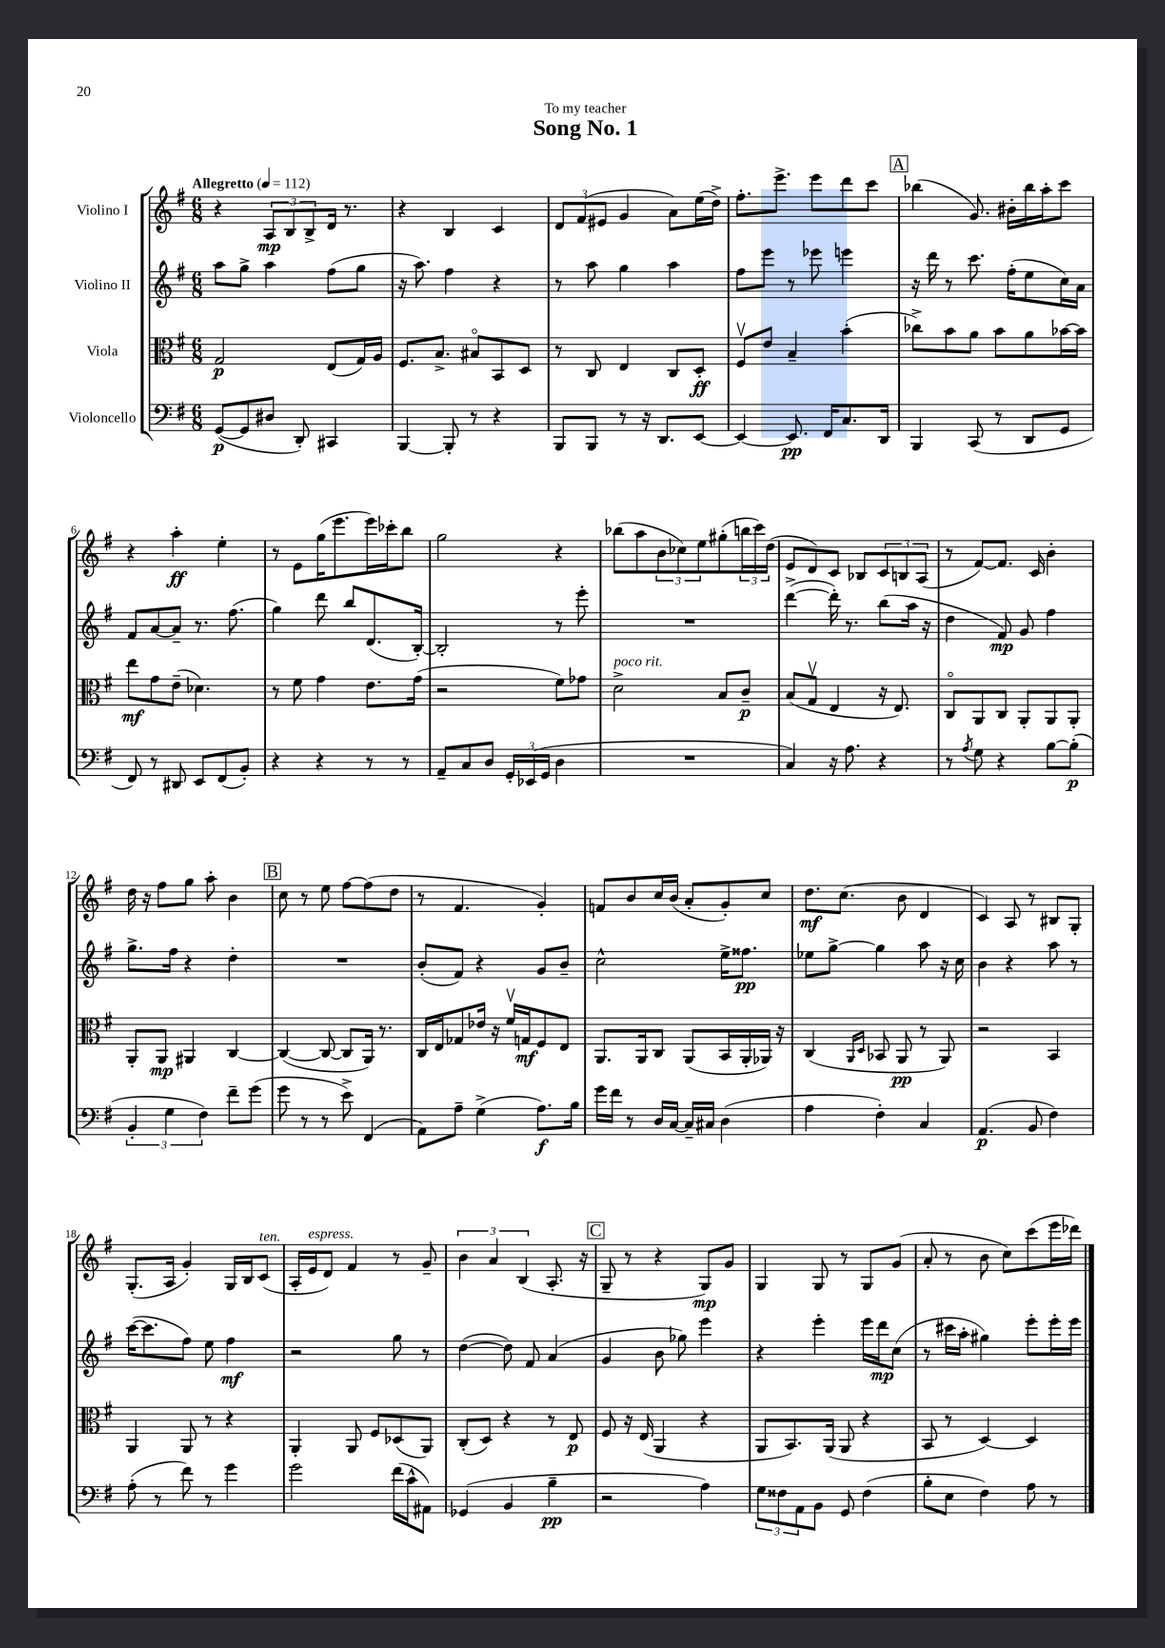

**kern	**dynam	**kern	**dynam	**kern	**dynam	**kern	**dynam
*part4	*part4	*part3	*part3	*part2	*part2	*part1	*part1
*staff4	*staff4	*staff3	*staff3	*staff2	*staff2	*staff1	*staff1
*I"Violoncello	*	*I"Viola	*	*I"Violino II	*	*I"Violino I	*
*clefF4	*	*clefC3	*	*clefG2	*	*clefG2	*
*k[f#]	*	*k[f#]	*	*k[f#]	*	*k[f#]	*
*M6/8	*	*M6/8	*	*M6/8	*	*M6/8	*
*MM112	*	*MM112	*	*MM112	*	*MM112	*
=1	=1	=1	=1	=1	=1	=1	=1
!	!	!	!	!	!	!LO:TX:a:B:t=Allegretto	!
([8GG/L	p	2G/	p	8aa\L	.	4r	.
8GG/]	.	.	.	8gg^\J	.	.	.
8D#X/J	.	.	.	4aa\	.	12A/L	mp
.	.	.	.	.	.	12B/	.
8DD'/)	.	.	.	.	.	.	.
.	.	.	.	.	.	12B^/	.
4CC#X/	.	(8E/L	.	(8ff#\L	.	16d/Jk	.
.	.	.	.	.	.	8.r	.
.	.	16G/L)	.	8gg\J	.	.	.
.	.	16A/JJ	.	.	.	.	.
=2	=2	=2	=2	=2	=2	=2	=2
[4BBB/	.	8.F#/L	.	16r	.	4r	.
.	.	.	.	8.aa\)	.	.	.
.	.	8.B^/J	.	.	.	.	.
8BBB'/]	.	.	.	4ff#\	.	4B/	.
8r	.	8B#X/L	.	.	.	.	.
4r	.	8BB/	.	4r	.	4c/	.
.	.	8D/J	.	.	.	.	.
=3	=3	=3	=3	=3	=3	=3	=3
8BBB/L	.	8r	.	8r	.	12d/L	.
.	.	.	.	.	.	(12f#/	.
8BBB/J	.	8C/	.	8aa\	.	.	.
.	.	.	.	.	.	12e#X/J	.
8r	.	4E/	.	4gg\	.	4g/	.
16r	.	.	.	.	.	.	.
8.DD/L	.	.	.	.	.	.	.
.	.	8C/L	.	4aa\	.	8a\L)	.
[8EE/J	.	8D'/J	ff	.	.	(16ee\L	.
.	.	.	.	.	.	16dd^\JJ)	.
=4	=4	=4	=4	=4	=4	=4	=4
4EE/_	.	8F#v/L	.	8ff#\L	.	8.ff#'\L	.
.	.	8e/J	.	8eee\J	.	.	.
.	.	.	.	.	.	8.eee^\J	.
8.EE/]	pp	4B~/	.	8r	.	.	.
.	.	.	.	8eee-X\	.	8eee\L	.
16FF#/KL	.	.	.	.	.	.	.
8.C/	.	(4b'\	.	4eeen\	.	8ddd\	.
.	.	.	.	.	.	8ccc\J	.
16DD/Jk	.	.	.	.	.	.	.
!!LO:REH:place=s1:t=A
=5	=5	=5	=5	=5	=5	=5	=5
4BBB/	.	8cc-X^\L)	.	16r	.	(4bb-X\	.
.	.	.	.	16ddd\	.	.	.
.	.	8b\	.	8r	.	.	.
(8CC/	.	8a\J	.	8.ccc\	.	8.g/)	.
8r	.	8b\L	.	.	.	.	.
.	.	.	.	(16ff#'\KL	.	16b#X'\LL	.
8DD/L	.	8a\	.	8ee\	.	16bb-\	.
.	.	.	.	.	.	16aa'\J	.
8GG/J	.	[16b-X\L	.	16cc\L)	.	8ccc\J	.
.	.	16b-\JJ]	.	16a\JJ	.	.	.
!!LO:LB:g=z
=6	=6	=6	=6	=6	=6	=6	=6
8FF#/)	.	8ee\L	mf	8f#/L	.	4r	.
8r	.	8g\	.	[8a/	.	.	.
8DD#X/	.	(8e~\J	.	8a~/J]	.	4aa'\	ff
8EE/L	.	4.d-X\)	.	8.r	.	.	.
(8FF#/	.	.	.	.	.	4ee'\	.
.	.	.	.	(8.ff#\	.	.	.
8BB'/J)	.	.	.	.	.	.	.
=7	=7	=7	=7	=7	=7	=7	=7
4r	.	8r	.	4gg\)	.	8r	.
.	.	8f#\	.	.	.	8e\L	.
4r	.	4g\	.	8ddd\	.	(16gg\K	.
.	.	.	.	.	.	8.eee\	.
.	.	.	.	8bb/L	.	.	.
8r	.	8.e\L	.	(8.d/	.	16eee\L)	.
.	.	.	.	.	.	16ccc-X'\J	.
8r	.	.	.	.	.	8bb\J	.
.	.	(16g\Jk	.	[16B'/Jk)	.	.	.
=8	=8	=8	=8	=8	=8	=8	=8
8AA~/L	.	2r	.	2B'/]	.	2gg\	.
8C/	.	.	.	.	.	.	.
8D/J	.	.	.	.	.	.	.
24GG'/LL	.	.	.	.	.	.	.
(24EE-X/	.	.	.	.	.	.	.
24GG/JJ	.	.	.	.	.	.	.
4D\	.	8f#\L)	.	8r	.	4r	.
.	.	8g-X\J	.	8eee'\	.	.	.
=9	=9	=9	=9	=9	=9	=9	=9
!	!	!LO:TX:a:i:t=poco rit.	!	!	!	!	!
2.r	.	2d^\	.	2.r	.	(8bb-X\L	.
.	.	.	.	.	.	8aa\	.
.	.	.	.	.	.	12b\	.
.	.	.	.	.	.	12cc-X\)	.
.	.	.	.	.	.	12ee\	.
.	.	8B/L	.	.	.	(8gg#X'\	.
.	.	8c~/J	p	.	.	24bbn\L	.
.	.	.	.	.	.	24ccc\)	.
.	.	.	.	.	.	(24dd\JJ	.
=10	=10	=10	=10	=10	=10	=10	=10
4C/)	.	(8B/L	.	([4ddd^\	.	8e/L	.
.	.	8Gv/J	.	.	.	8d/)	.
16r	.	4E/	.	16ddd'\])	.	8c/J	.
8.A\	.	.	.	8.r	.	.	.
.	.	.	.	.	.	8B-X/L	.
4r	.	16r	.	(8bb\L	.	12c/	.
.	.	8.E/)	.	.	.	.	.
.	.	.	.	.	.	12Bn/	.
.	.	.	.	16aa\Jk	.	.	.
.	.	.	.	.	.	(12A/J	.
.	.	.	.	16r	.	.	.
=11	=11	=11	=11	=11	=11	=11	=11
8r	.	8C/L	.	4dd\	.	8r	.
8qA/	.	.	.	.	.	.	.
8G\	.	8AA/	.	.	.	[8f#/L)	.
4r	.	8C/J	.	8f#/)	mp	8.f#/J]	.
.	.	8AA'/L	.	8g/	.	.	.
.	.	.	.	.	.	16c/	.
[8B\L	.	8AA/	.	4ff#\	.	4b'\	.
(8B'\J]	p	8AA'/J	.	.	.	.	.
!!LO:LB:g=z
=12	=12	=12	=12	=12	=12	=12	=12
6BB'/	.	8AA'/L	.	8.gg^\L	.	16dd\	.
.	.	.	.	.	.	16r	.
.	.	8AA/J	mp	.	.	8ff#\L	.
6G\	.	.	.	.	.	.	.
.	.	.	.	16ff#\Jk	.	.	.
.	.	4AA#X/	.	4r	.	8gg\J	.
6F#\)	.	.	.	.	.	.	.
.	.	.	.	.	.	8aa'\	.
8f#~\L	.	[4C/	.	4dd'\	.	4b\	.
(8g\J	.	.	.	.	.	.	.
!!LO:REH:place=s1:t=B
=13	=13	=13	=13	=13	=13	=13	=13
8g\	.	(4C/_	.	2.r	.	8cc\	.
8r	.	.	.	.	.	8r	.
8r	.	8C/_	.	.	.	8ee\	.
8e^\)	.	8C/L]	.	.	.	[8ff#\L	.
(4FF#/	.	16AA/Jk)	.	.	.	(8ff#\]	.
.	.	8.r	.	.	.	.	.
.	.	.	.	.	.	8dd\J	.
=14	=14	=14	=14	=14	=14	=14	=14
8AA\L)	.	16C/LL	.	(8b'/L	.	8r	.
.	.	16E/J	.	.	.	.	.
8A~\J	.	8G-X/	.	8f#/J)	.	4.f#/	.
(4G^\	.	16e-X/Jk	.	4r	.	.	.
.	.	16r	.	.	.	.	.
.	.	16f#v/LL	.	.	.	.	.
.	.	16Gn/J	mf	.	.	.	.
8.A\L)	f	8F#/	.	8g/L	.	4g'/)	.
.	.	8E/J	.	8b~/J	.	.	.
16B\Jk	.	.	.	.	.	.	.
=15	=15	=15	=15	=15	=15	=15	=15
16g\LL	.	8.AA/L	.	2cc^^\	.	8fn/L	.
16f#\JJ	.	.	.	.	.	.	.
8r	.	.	.	.	.	8b/	.
.	.	16AA/k	.	.	.	.	.
16D/LL	.	8C/J	.	.	.	16cc/L	.
[16C/JJ	.	.	.	.	.	(16b/JJ	.
16C~/LL]	.	(8AA/L	.	.	.	8a'/L	.
16C#X/JJ	.	.	.	.	.	.	.
(4D\	.	16BB/L	.	16ee^\KL	.	8g'/)	.
.	.	16AA'/	.	8.ff##X\J	pp	.	.
.	.	16AA-X/JJ)	.	.	.	8cc/J	.
.	.	16r	.	.	.	.	.
=16	=16	=16	=16	=16	=16	=16	=16
4A\	.	(4C/	.	8ee-X\L	.	8.dd\L	mf
.	.	.	.	[8gg^\J	.	.	.
.	.	.	.	.	.	(8.cc\J	.
.	.	16qqAA/LL	.	.	.	.	.
.	.	16qqD/JJ	.	.	.	.	.
4F#'\)	.	8BB-X/	.	4gg\]	.	.	.
.	.	8AA/	pp	.	.	8b\	.
4C/	.	8r	.	8aa\	.	4d/	.
.	.	8AA/)	.	16r	.	.	.
.	.	.	.	16cc\	.	.	.
=17	=17	=17	=17	=17	=17	=17	=17
(4.AA/	p	2r	.	4b\	.	4c/)	.
.	.	.	.	4r	.	8A/	.
8BB/	.	.	.	.	.	8r	.
4F#\)	.	4BB/	.	8aa\	.	8B#X/L	.
.	.	.	.	8r	.	8G'/J	.
!!LO:LB:g=z
=18	=18	=18	=18	=18	=18	=18	=18
(8A'\	.	4AA/	.	([16ccc\KL	.	(8.G'/L	.
.	.	.	.	8.ccc\]	.	.	.
8r	.	.	.	.	.	.	.
.	.	.	.	.	.	16A/Jk	.
8f#\)	.	8AA/	.	8ff#\J)	.	4g'/)	.
8r	.	8r	.	8ee\	.	.	.
4g\	.	4r	.	4ff#\	mf	16G/LL	.
.	.	.	.	.	.	16B/J	.
!	!	!	!	!	!	!LO:TX:a:i:t=ten.	!
.	.	.	.	.	.	(8c/J	.
=19	=19	=19	=19	=19	=19	=19	=19
2g\	.	4AA'/	.	2r	.	16A'/LL	.
!	!	!	!	!	!	!LO:TX:a:i:t=espress.	!
.	.	.	.	.	.	16e/J	.
.	.	.	.	.	.	8d/J)	.
.	.	8AA/	.	.	.	4f#/	.
.	.	8F#/L	.	.	.	.	.
(16f#\LL	.	(8D-X/	.	8gg\	.	8r	.
16c^^\J	.	.	.	.	.	.	.
8AA#X\J)	.	8AA/J)	.	8r	.	8g~/	.
=20	=20	=20	=20	=20	=20	=20	=20
(4GG-X/	.	(8C'/L	.	([4dd\	.	6b\	.
.	.	8D/J)	.	.	.	.	.
.	.	.	.	.	.	6a/	.
4BB/	.	4r	.	8dd\])	.	.	.
.	.	.	.	.	.	(6B/	.
.	.	.	.	8f#/	.	.	.
4B~\	pp	8r	.	(4a/	.	8.A'/	.
.	.	8E/	p	.	.	.	.
.	.	.	.	.	.	16r	.
!!LO:REH:place=s1:t=C
=21	=21	=21	=21	=21	=21	=21	=21
2r	.	8F#/	.	4g/	.	8G~/	.
.	.	16r	.	.	.	8r	.
.	.	(16E/	.	.	.	.	.
.	.	4AA/	.	8b\	.	4r	.
.	.	.	.	8gg-X\)	.	.	.
4A\)	.	4r	.	4eee\	.	8G/L)	mp
.	.	.	.	.	.	8g/J	.
=22	=22	=22	=22	=22	=22	=22	=22
12G\L	.	8AA/L	.	4r	.	4G/	.
12F##X\	.	.	.	.	.	.	.
.	.	8.BB/)	.	.	.	.	.
12AA\	.	.	.	.	.	.	.
8BB\J	.	.	.	4eee'\	.	8G/	.
.	.	(16AA/Jk	.	.	.	.	.
8GG/	.	8AA/	.	.	.	8r	.
(4F##\	.	4r	.	16eee\LL	.	8G/L	.
.	.	.	.	16ddd\J	mp	.	.
.	.	.	.	(8cc\J	.	(8g/J	.
=23	=23	=23	=23	=23	=23	=23	=23
8B'\L	.	8BB/	.	8r	.	8a'/	.
8E\J	.	8r	.	16ccc#X\LL	.	8r	.
.	.	.	.	16aa'\JJ	.	.	.
4F#\)	.	[4D/)	.	4gg#X\)	.	8b\	.
.	.	.	.	.	.	8cc\L)	.
8A\	.	4D/]	.	8eee'\L	.	(8ccc\	.
8r	.	.	.	16eee'\L	.	16eee\L	.
.	.	.	.	16eee\JJ	.	16ddd-X\JJ)	.
==	==	==	==	==	==	==	==
*-	*-	*-	*-	*-	*-	*-	*-
